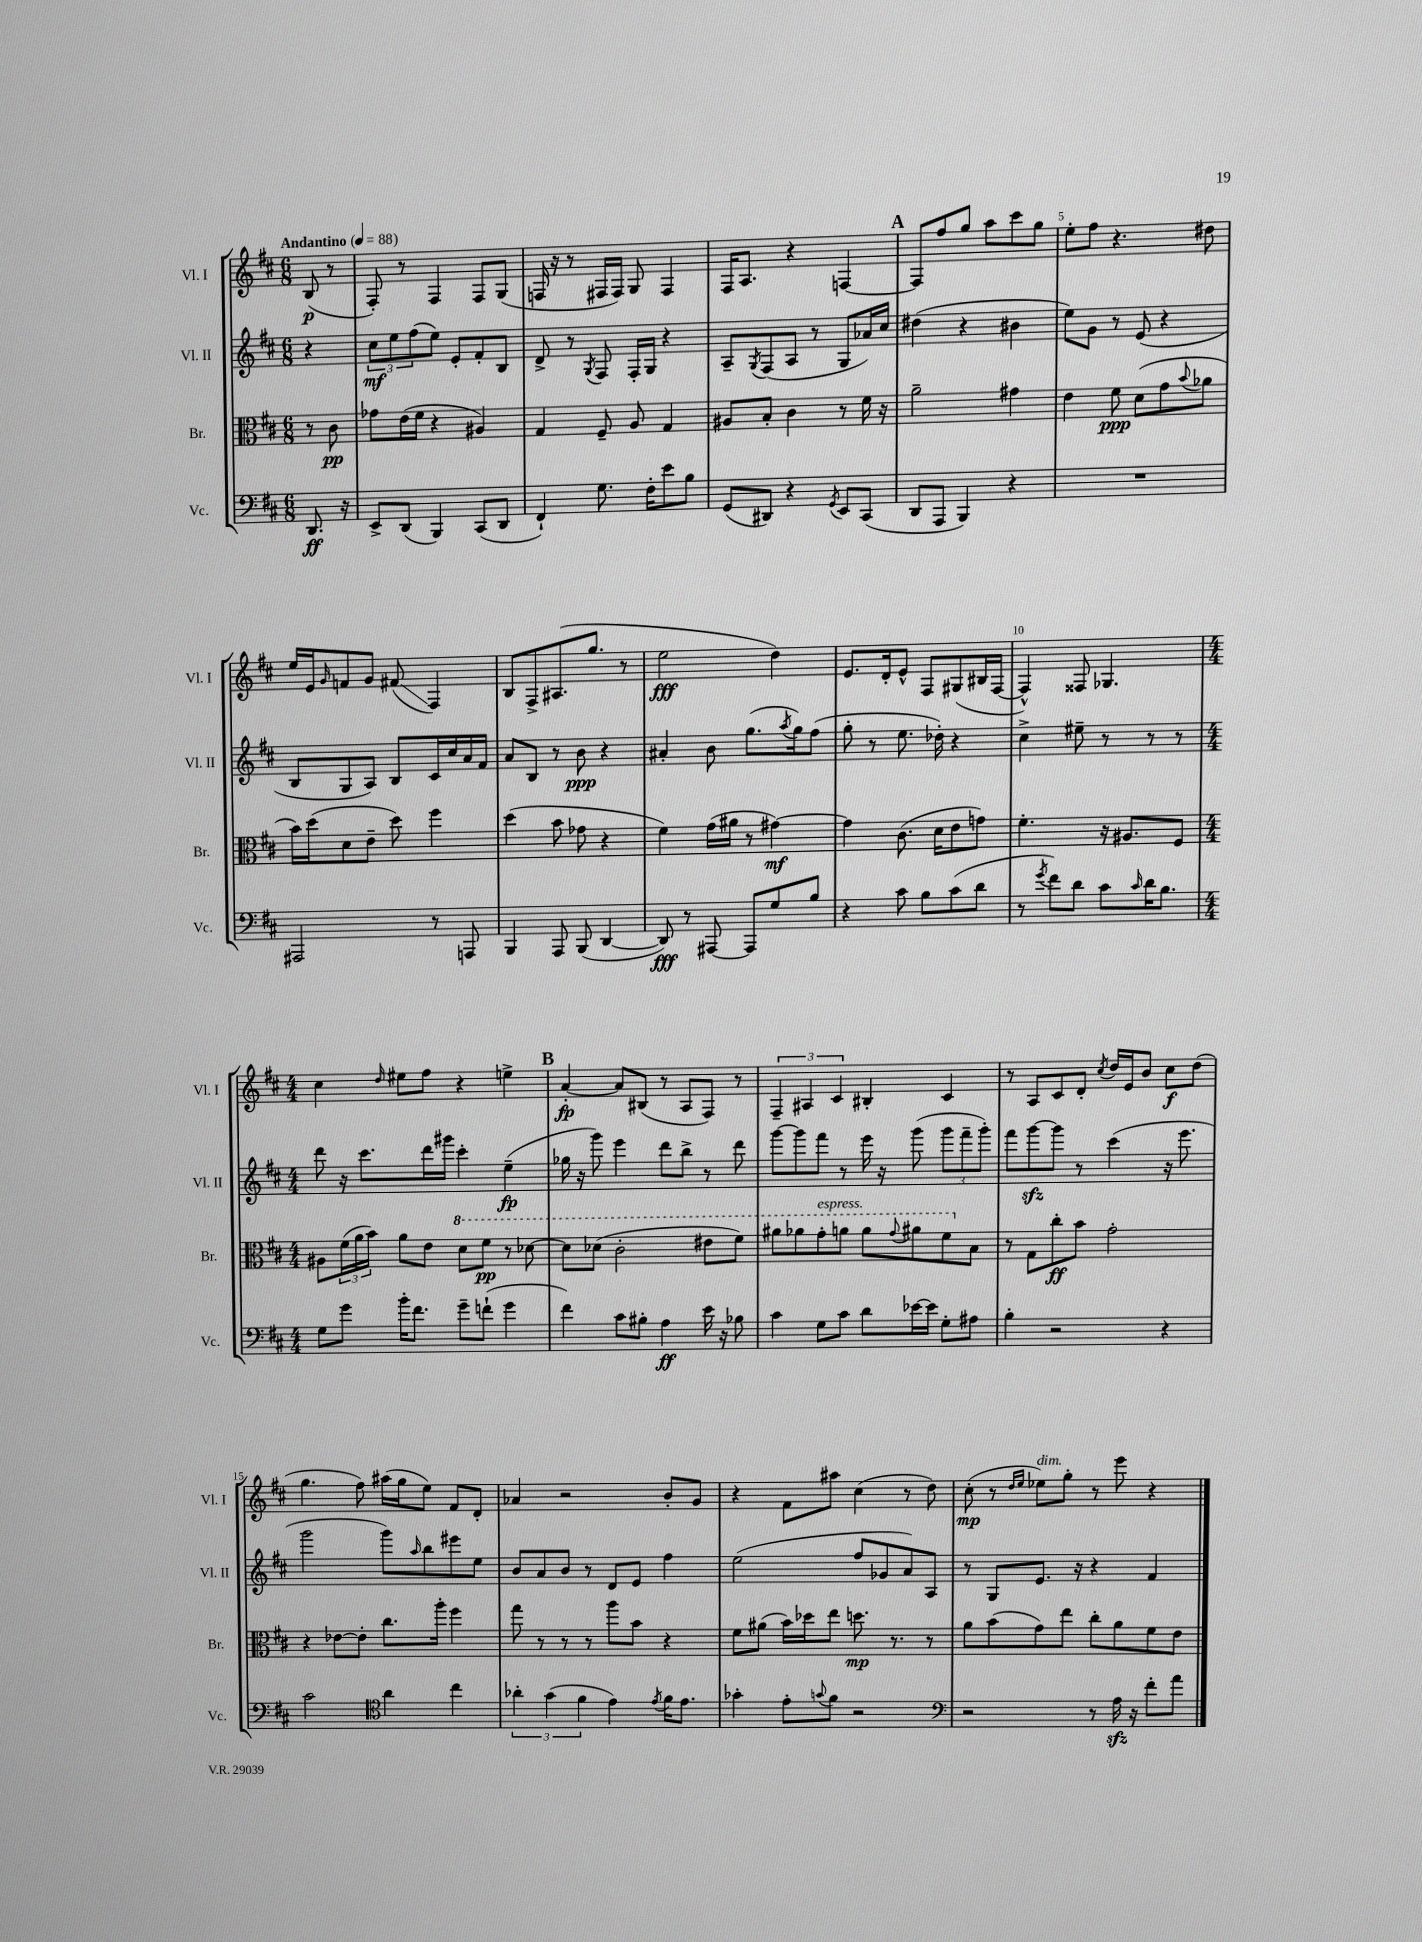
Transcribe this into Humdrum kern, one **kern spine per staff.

**kern	**kern	**kern	**kern
*staff4	*staff3	*staff2	*staff1
*clefF4	*clefC3	*clefG2	*clefG2
*k[f#c#]	*k[f#c#]	*k[f#c#]	*k[f#c#]
*M6/8	*M6/8	*M6/8	*M6/8
*MM88	*MM88	*MM88	*MM88
8.DD/	8r	4r	(8B/
.	8c#\	.	8r
16r	.	.	.
=	=	=	=
8EE^/L	8g-\L	12cc#\L	8F#'/)
.	.	12ee\	.
(8DD/J	(16e\L	.	8r
.	.	(12ff#\	.
.	16f#\JJ	.	.
4BBB/)	4r	8ee\J)	4F#/
.	.	8e'/L	.
(8CC#/L	4A#/)	8f#'/	8F#/L
8DD/J	.	8B/J	(8G/J
=	=	=	=
4FF#`/)	4G/	8d^/	16F/
.	.	.	16r
.	.	8r	8r
.	.	8qG/	.
8.G\	8F#~/	8F#/	16F#/LL
.	.	.	16F#/JJ)
.	8A/	16F#'/LL	8G/
16F#'\LK	.	16G/JJ	.
8e\	4G/	4r	4F#/
8B\J	.	.	.
=	=	=	=
(8GG/L	8A#/L	8A~/L	16F#/LK
.	.	.	8.A/J
.	.	8qG/	.
8DD#/J)	8B'/J	(8F#/	.
4r	4c#\	8A/J	4r
.	.	8r	.
8qGG/	.	.	.
8EE/L	8r	8G/L	[4F/
(8CC#/J	16f#\	16a-/L)	.
.	16r	16cc#/JJ	.
=	=	=	=
8DD/L	2a~\	(4dd#\	8F/]L
8AAA/J	.	.	8ff#/
4BBB/)	.	4r	8gg/J
.	.	.	8aa\L
4r	4g#\	4b#\	8ccc#\
.	.	.	8gg\J
=	=	=	=
2.r	4e\	8ee\L)	8ee'\L
.	.	8g\J	8ff#\J
.	8f#\	8r	4.r
.	(8d\L	(8e/	.
.	8g\	4r	.
.	8qqb/	.	.
.	8a-\J	.	8dd#\
=	=	=	=
2AAA#/	16b\LL)	8B/L	16ee/LL
.	(16dd\J	.	16e/J
.	.	.	16qqg/
.	8d\	8G/	8f/
.	8e~\J	8A/J)	8g/J
.	8dd\)	8B/L	(8f#/
8r	4ff#\	16c#/L	4F#/)
.	.	16cc#/	.
8AAA/	.	16a/	.
.	.	16f#/JJ	.
=	=	=	=
4BBB/	(4dd\	8a/L	8B/L
.	.	8B/J	8F#^/
8AAA/	8b\	8r	(8.A#/
(8BBB/	8g-\	8b\	.
.	.	.	8.gg/J
[4DD/	4r	4r	.
.	.	.	8r
=	=	=	=
8DD/])	4f#\)	4a#'/	2ee\
8r	.	.	.
[8AAA#/	(16g\LL	8b\	.
.	16a#\JJ	.	.
8AAA#/]L	8r	(8.gg\L	.
8G/	[4g#\)	.	4dd\)
.	.	8qaa/	.
.	.	16gg\k)	.
8B/J	.	(8ff#\J	.
=	=	=	=
4r	4g#\]	8gg'\	8.e/L
.	.	8r	.
.	.	.	16d'/k
8c#\	(8.c#\	8.ee\	8e^^/J
8B\L	.	.	8F#/L
.	16d\LK	16dd-'\)	.
(8c#\	8e\	4r	(8G#/
8d\J	8g\J)	.	16B#/L
.	.	.	[16F#/JJ
=	=	=	=
8r	4.f#'\	4cc#^\	4F#^^/])
8qg/	.	.	.
8f#\L)	.	.	.
8d\J	.	8ee#~\	8F##/
8c#\L	16r	8r	4.G-/
.	8.A#/L	.	.
16qqc#/	.	.	.
16d\K	.	8r	.
8.B\J	.	.	.
.	8F#/J	8r	.
=	=	=	=
*M4/4	*M4/4	*M4/4	*M4/4
8G\L	8A#\L	8ddd\	4cc#\
8g\J	(24f#\L	16r	.
.	24a\	.	.
.	.	8.ccc#\L	.
.	24b\JJ)	.	.
.	.	.	16qqdd/
16b'\LK	8a\L	.	8ee#\L
8.f#\J	.	.	.
.	8e\J	16ddd\L	8ff#\J
.	.	16ggg#\JJ	.
8g~\L	8dd\L	4ccc#'\	4r
(8f`\J	8ff#\J	.	.
4g\	8r	(4ee~\	4ee^\
.	[8dd-\	.	.
=	=	=	=
4f#\)	8dd-\]L	16gg-\	[4a'/
.	.	16r	.
.	(8dd-\J	8ggg\)	.
8c#\L	2cc#'\	4eee\	8a/]L
8B#'\J	.	.	(8B#/J
4A\	.	8ddd\L	8r
.	.	8bb^\J	8A/L
16e\	8ee#\L	8r	8F#/J)
16r	.	.	.
8B-\	8ff#\J)	8ddd\	8r
=	=	=	=
4c#\	8aa#\L	[8ggg\L	6F#~/
.	8aa-\	8ggg\]	.
.	.	.	6A#/
8G\L	8gg'\	8fff#\J	.
.	.	.	6c#/
8c#\J	8aa\J	8r	.
8d\L	8aa\L	16eee\	4B#'/
.	.	16r	.
.	8qqgg/	.	.
[16e-\L	8aa#\	(8ggg\	.
16e-\]JJ	.	.	.
8G'\L	8ff#\	12ggg\L	4c#/
.	.	12fff#~\	.
8A#\J	8B\J	.	.
.	.	12ggg'\J)	.
=	=	=	=
4B'\	8r	8fff#\L	8r
.	8G\L	[8ggg\	8A/L
2r	8cc#'\	8ggg\]J	8c#/
.	8b\J	8r	8d'/J
.	.	.	8qcc#/
.	2g'\	(4ccc#\	16dd/LL
.	.	.	16e/J
.	.	.	8b/J
4r	.	16r	8cc#\L
.	.	8.eee\	.
.	.	.	(8dd\J
=	=	=	=
2c#\	4r	2ggg\	4.gg\
.	[8e-\L	.	.
.	8e-'\]J	.	8ff#\)
*clefC4	*	*	*
4a\	8.cc#\L	8ggg\L)	(16aa#\LL
.	.	.	16gg\J
.	.	16qqaa/	.
.	.	8bb\	8ee\J)
.	16aa'\Jk	.	.
4cc#\	4ff#\	8eee#\	8f#/L
.	.	8ee\J	8d'/J
=	=	=	=
6a-'\	8gg\	8b/L	4a-/
.	8r	8a/	.
(6g\	.	.	.
.	8r	8b/J	2r
6f#\	.	.	.
.	8r	8r	.
4e\)	8aa\L	8d/L	.
.	8b\J	8e/J	.
8qe/	.	.	.
16f#\LK	4r	4ff#\	8b'/L
8.e\J	.	.	.
.	.	.	8g/J
=	=	=	=
4g-'\	8f#\L	(2ee\	4r
.	(8a#\J	.	.
8e'\L	16b\LL)	.	8f#\L
.	16dd-\J	.	.
8qqg/	.	.	.
8f#\J	8ee\J	.	8aa#\J
2r	8.dd\	8ff#/L	(4cc#\
.	.	8g-/	.
.	8.r	.	.
.	.	8a/)	8r
.	8r	8A/J	8dd\)
=	=	=	=
*clefF4	*	*	*
2r	8a\L	8r	(8cc#'\
.	(8b\	8G/L	8r
.	.	.	16qqdd/LL
.	.	.	16qqee/JJ
.	8g\)	8.e/J	8ee-\L)
.	8ee\J	.	8gg'\J
.	.	16r	.
8r	8cc#'\L	4r	8r
16A\	8a\	.	8eee\
16r	.	.	.
8f#'\L	8f#\	4f#/	4r
8a\J	8e\J	.	.
==	==	==	==
*-	*-	*-	*-
